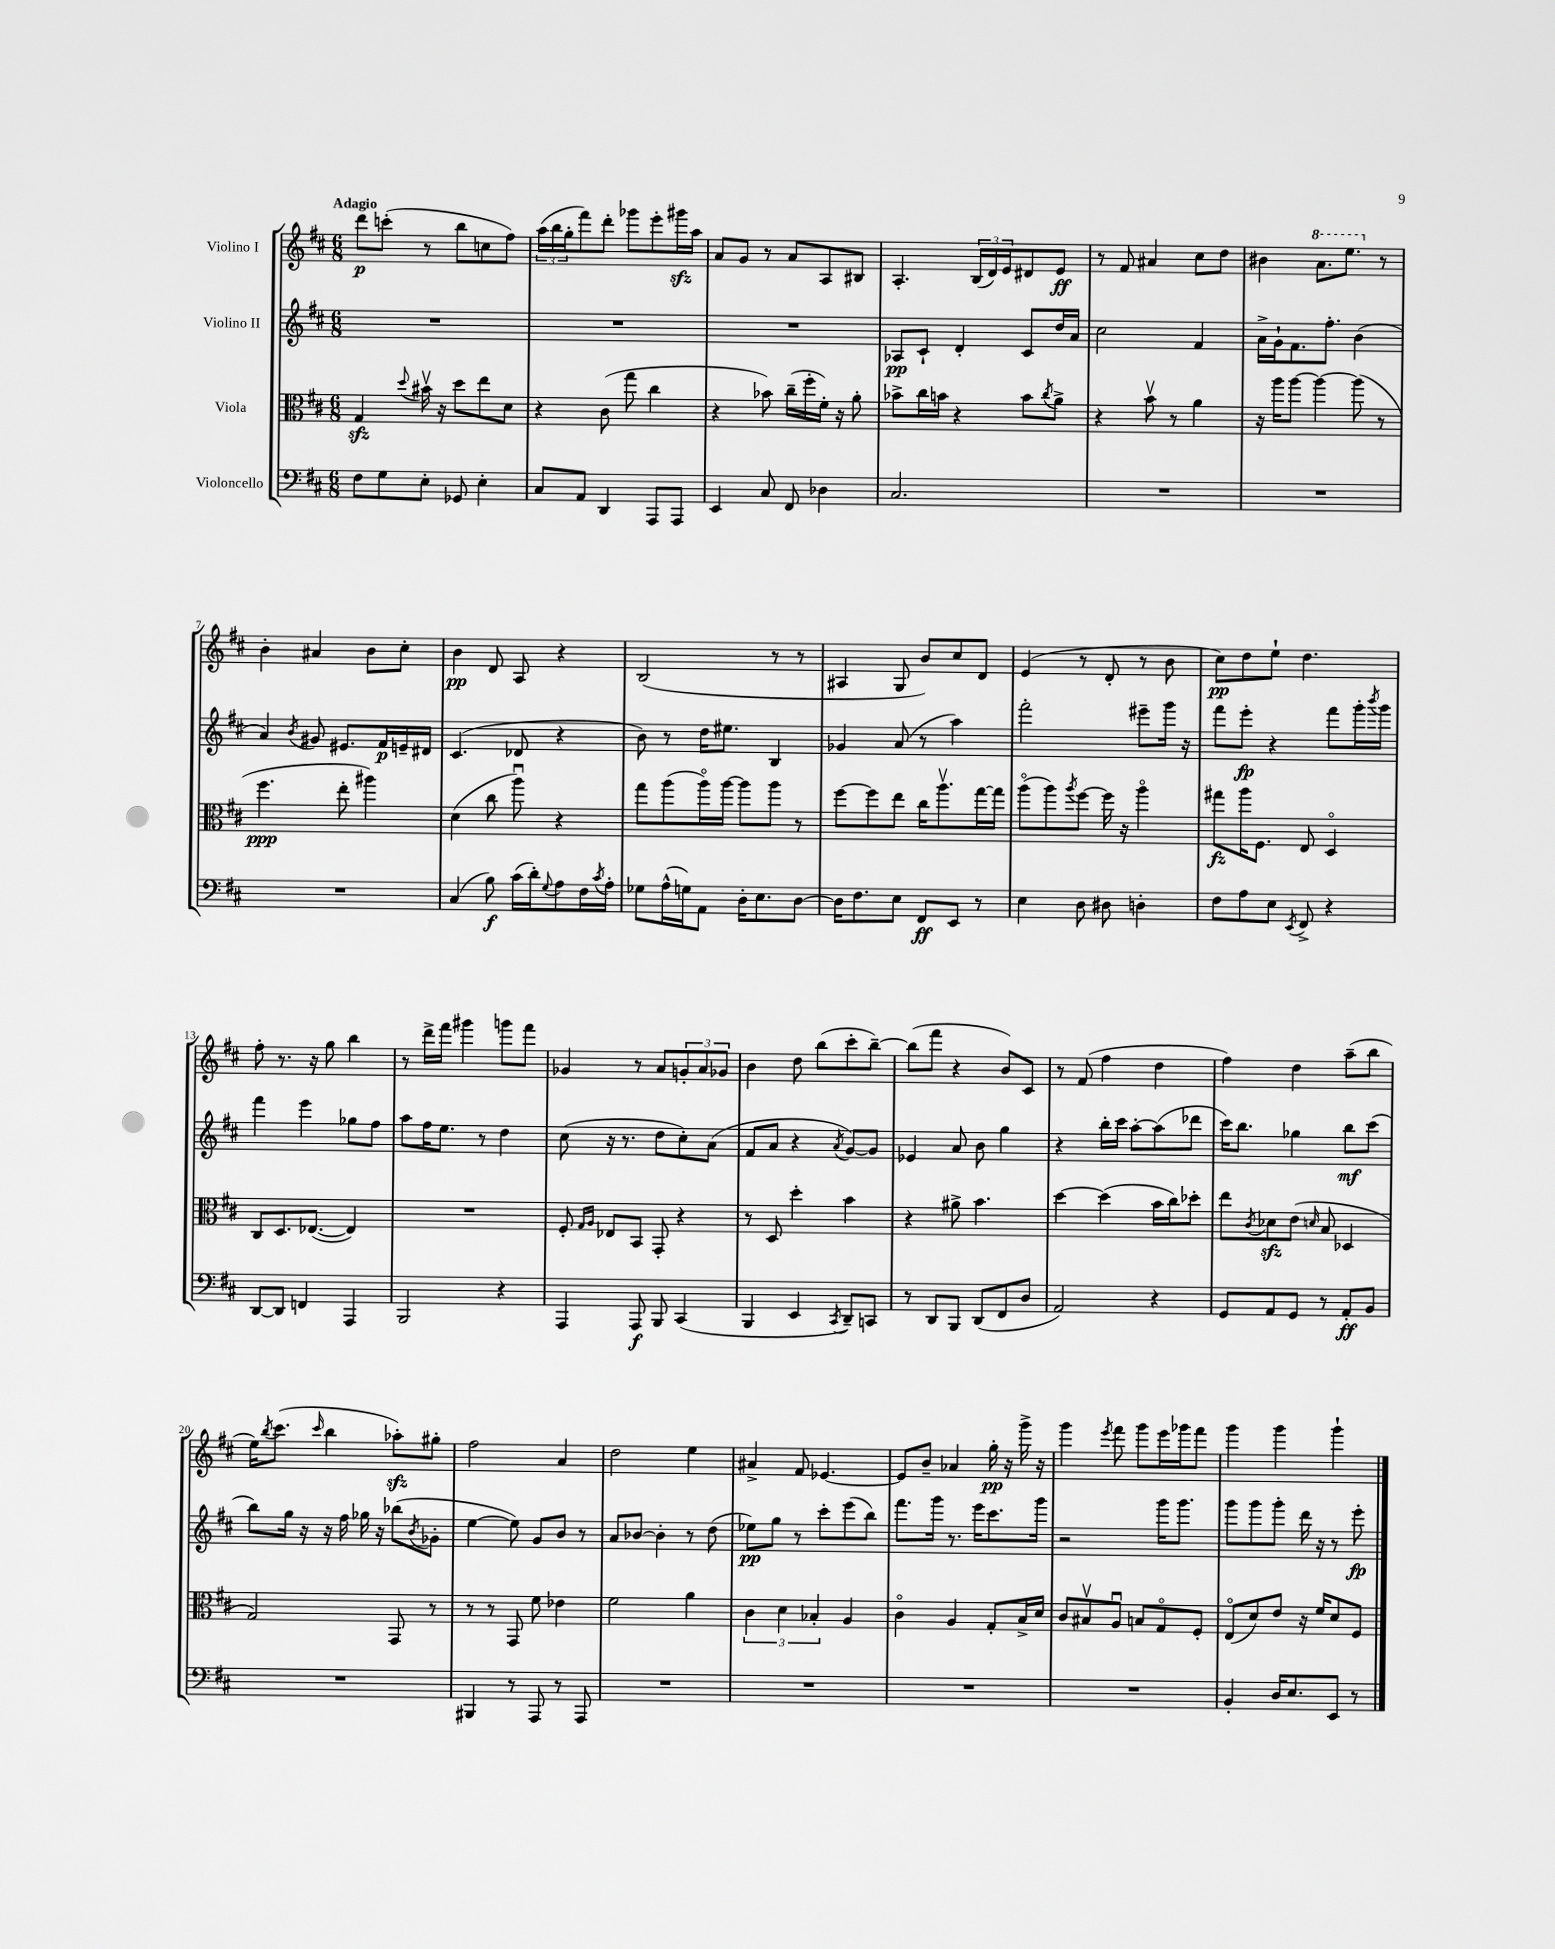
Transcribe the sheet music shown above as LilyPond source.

<<
\new StaffGroup <<
\new Staff = "s0" \with { instrumentName = "Violino I" } {
    \clef treble \key d \major \numericTimeSignature \time 6/8 \tempo "Adagio"
    d'''8\p c'''8-.( r8 b''8 c''8 fis''8) |
    \tuplet 3/2 { a''16( b''16 g''16-. } fis'''8) d'''8-. ges'''8 e'''8-. gis'''16\sfz a''16 |
    a'8 g'8 r8 a'8 a8 bis8 |
    a4.-. \tuplet 3/2 { b16( d'16) e'16 } dis'8 e'8\ff |
    r8 fis'8 ais'4 cis''8 d''8 |
    bis'4 \ottava #1 a''8. e'''8. \ottava #0 r8 |
    b'4-. ais'4 b'8 cis''8-. |
    b'4\pp d'8 a8 r4 |
    b2( r8 r8 |
    ais4 g8 b'8) cis''8 d'8 |
    e'4( r8 d'8-. r8 b'8 |
    cis''8\pp) d''8 e''8-! d''4. |
    fis''8-. r8. r16 g''8 b''4 |
    r8 d'''16-> fis'''16 gis'''4 g'''8 fis'''8 |
    ges'4 r8 a'8 \tuplet 3/2 { g'8-. a'8 ges'8 } |
    b'4 d''8 b''8( cis'''8-. b''8~--) |
    b''8( fis'''8 r4 b'8) cis'8 |
    r8 fis'8( fis''4 d''4 |
    fis''4) d''4 a''8--( b''8 |
    e''16) \acciaccatura { b''8 } cis'''8.( \grace { cis'''16 } b''4 aes''8-.\sfz) gis''8-. |
    fis''2 a'4 |
    d''2 e''4 |
    ais'4-> fis'8 ees'4.~ |
    ees'8 b'8-- aes'4 g''16-.\pp r16 g'''16-> r16 |
    g'''4 \acciaccatura { e'''8 } fis'''8 g'''8 e'''16 ges'''16 fis'''8 |
    g'''4 g'''4 g'''4-! \bar "|." |
}
\new Staff = "s1" \with { instrumentName = "Violino II" } {
    \clef treble \key d \major \numericTimeSignature \time 6/8
    R2. |
    R2. |
    R2. |
    aes8\pp cis'8-! d'4-. cis'8 d''16 a'16 |
    cis''2 fis'4 |
    a'16-> g'16-! fis'8. fis''8.-. b'4( |
    a'4) \acciaccatura { b'8 } gis'8 eis'8. fis'16\p e'16-- dis'16 |
    cis'4.( des'8 r4 |
    b'8) r8 d''16 eis''8. b4 |
    ges'4 a'8( r8 a''4) |
    fis'''2-. eis'''8-- g'''16 r16 |
    fis'''8 e'''8-.\fp r4 fis'''8 g'''16-. \acciaccatura { b'''8 } g'''16 |
    fis'''4 e'''4 ges''8 fis''8 |
    a''8 fis''16 e''8. r8 d''4 |
    cis''8( r16 r8. d''8 cis''8-.) a'8( |
    fis'8 a'8 r4 \acciaccatura { a'8 } g'8~) g'8 |
    ees'4 a'8 b'8 g''4 |
    r4 b''16-. cis'''16 a''8~-. a''8( des'''8 |
    cis'''16) b''8. ges''4 b''8\mf cis'''8( |
    b''8) g''16 r16 r16 fis''16 ges''16 r16 bes''8( \acciaccatura { b'8 } ges'8-. |
    e''4~ e''8) g'8 b'8 r8 |
    a'8 bes'8~ bes'4-. r8 d''8( |
    ees''8\pp) g''8 r8 cis'''8-. e'''8( b''8) |
    fis'''8. g'''16 r8. e'''16 cis'''8. g'''16 |
    r2 g'''16 g'''8. |
    g'''8 g'''8 g'''8-. d'''16 r16 r8 e'''8-.\fp \bar "|." |
}
\new Staff = "s2" \with { instrumentName = "Viola" } {
    \clef alto \key d \major \numericTimeSignature \time 6/8
    g4\sfz \appoggiatura { d''8 } bis'16\upbow r16 d''8 e''8 d'8 |
    r4 cis'8( g''8 cis''4 |
    r4 bes'8) cis''16--( fis''16-. fis'16-.) r16 a'8-. |
    bes'8-> cis''16 b'16 r4 b'8 \acciaccatura { cis''8 } a'8-> |
    r4 b'8\upbow r8 a'4 |
    r16 a''16 a''8~ a''4~ a''8( r8 |
    fis''4.\ppp e''8-. ais''4) |
    d'4( cis''8 a''8\downbow) r4 |
    g''8 a''8( a''16\flageolet) a''16~ a''8 a''8 r8 |
    fis''8~ fis''8 e''8 cis''16 a''8.\upbow g''16~ g''16 |
    a''8\flageolet( a''8) \acciaccatura { a''8 } fis''8~ fis''16 r16 a''4\flageolet |
    gis''8\fz a''16 fis8. e8 d4\flageolet |
    cis8 d8. ees8.~( ees4) |
    R2. |
    fis8-. \grace { g16 a16 } ees8 b,8 g,8-. r4 |
    r8 d8 d''4-. b'4 |
    r4 ais'8-> b'4. |
    d''4~ d''4( b'16 cis''16) des''8-. |
    e''8 \acciaccatura { cis'8 } des'8\sfz e'8( \grace { d'16 } b8 des4 |
    g2) g,8 r8 |
    r8 r8 g,8 fis'8 ees'4 |
    fis'2 a'4 |
    \tuplet 3/2 { cis'4 d'4 bes4-. } a4 |
    cis'4\flageolet a4 g8-. b16-> d'16 |
    cis'8 bis8\upbow a8\downbow b8 g8\flageolet fis8-. |
    e8\flageolet( d'8) e'8 r16 fis'16 d'8 fis8 \bar "|." |
}
\new Staff = "s3" \with { instrumentName = "Violoncello" } {
    \clef bass \key d \major \numericTimeSignature \time 6/8
    fis8 g8 e8-. ges,8 e4-. |
    cis8 a,8 d,4 a,,8 a,,8 |
    e,4 cis8 fis,8 des4 |
    cis2. |
    R2. |
    R2. |
    R2. |
    cis4( b8\f) cis'16( d'16-.) \appoggiatura { g8 } a8 fis16 \acciaccatura { cis'8 } a16-. |
    ges8 a16-^( g16) a,8 d16-. e8. d8~ |
    d16 fis8. e8 fis,8\ff e,8 r8 |
    e4 d8 dis8 d4-. |
    fis8 a8 e8 \acciaccatura { e,8 } fis,8-> r4 |
    d,8~ d,8 f,4 a,,4 |
    b,,2 r4 |
    a,,4 a,,8\f b,,8 cis,4( |
    b,,4 e,4 \acciaccatura { cis,8 } d,8--) c,8 |
    r8 d,8 b,,8 d,8( fis,8 d8 |
    a,2) r4 |
    g,8 a,8 g,8 r8 a,8-.\ff b,8 |
    R2. |
    bis,,4 r8 a,,8 r8 a,,8 |
    R2. |
    R2. |
    R2. |
    R2. |
    b,4-. d16 e8. e,8 r8 \bar "|." |
}
>>
>>
